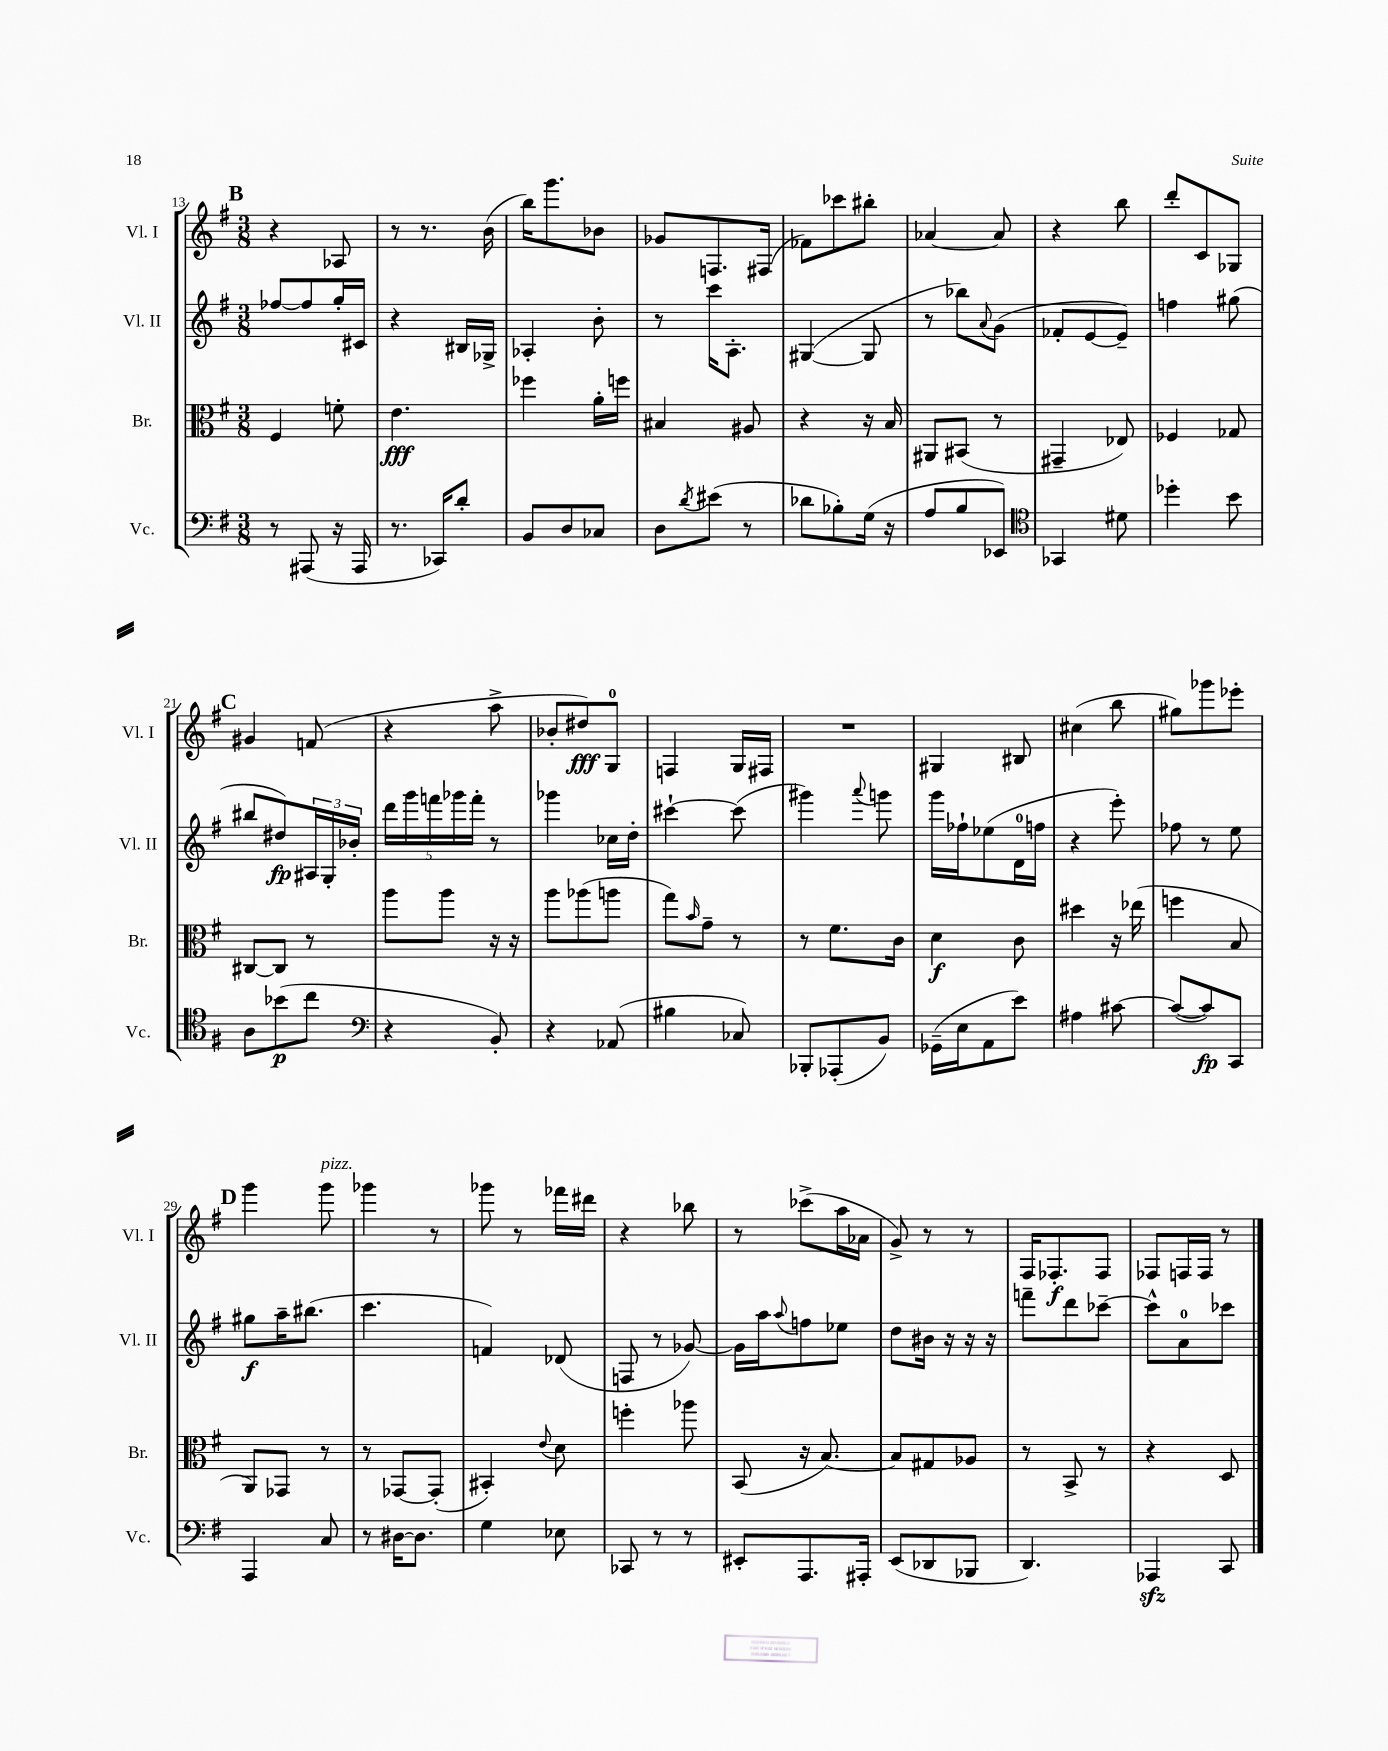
<<
\new StaffGroup <<
\new Staff = "s0" \with { instrumentName = "Vl. I" shortInstrumentName = "Vl. I" } {
    \clef treble \key g \major \numericTimeSignature \time 3/8
    \mark \markup { \bold "B" } r4 aes8 |
    r8 r8. b'16( |
    b''16) g'''8. bes'8 |
    ges'8 f8. fis16( |
    fes'8) ces'''8 bis''8-. |
    aes'4~ aes'8 |
    r4 b''8 |
    d'''8-. c'8 ges8 |
    \mark \markup { \bold "C" } gis'4 f'8( |
    r4 a''8-> |
    bes'8-. dis''8\fff) g8-0 |
    f4 g16 fis16 |
    R4. |
    gis4 bis8 |
    cis''4( b''8 |
    gis''8) ges'''8 ees'''8-. |
    \mark \markup { \bold "D" } g'''4 g'''8^\markup { \italic "pizz." } |
    ges'''4 r8 |
    ges'''8 r8 fes'''16 dis'''16 |
    r4 bes''8 |
    r8 ces'''8->( a''16 aes'16 |
    g'8->) r8 r8 |
    fis16 fes8.-.\f fes8 |
    fes8 f16 f16 r8 \bar "|." |
}
\new Staff = "s1" \with { instrumentName = "Vl. II" shortInstrumentName = "Vl. II" } {
    \clef treble \key g \major \numericTimeSignature \time 3/8
    \mark \markup { \bold "B" } fes''8~ fes''8 g''16-. cis'16 |
    r4 bis16 ges16-> |
    aes4-. b'8-. |
    r8 c'''16 a8.-. |
    gis4~( gis8 |
    r8 bes''8) \appoggiatura { a'8 } g'8( |
    fes'8-. e'8~ e'8--) |
    f''4 gis''8( |
    \mark \markup { \bold "C" } bis''8 dis''8\fp) \tuplet 3/2 { ais16 g16-. bes'16-. } |
    \tuplet 5/4 { d'''16 g'''16 f'''16 ges'''16 f'''16-. } r8 |
    ges'''4 ces''16 d''16-. |
    cis'''4~-! cis'''8( |
    gis'''4) \appoggiatura { a'''8 } g'''8 |
    g'''16 fes''16-! ees''8( d'16-0 f''16 |
    r4 e'''8-.) |
    fes''8 r8 e''8 |
    \mark \markup { \bold "D" } gis''8\f a''16-- bis''8.( |
    c'''4. |
    f'4) des'8( |
    f8 r8 ges'8~) |
    ges'16 a''16 \appoggiatura { a''8 } f''8 ees''8 |
    d''8 bis'16 r16 r16 r16 |
    f'''8-- d'''8 ces'''8~-- |
    ces'''8-^ a'8-0 ces'''8 \bar "|." |
}
\new Staff = "s2" \with { instrumentName = "Br." shortInstrumentName = "Br." } {
    \clef alto \key g \major \numericTimeSignature \time 3/8
    \mark \markup { \bold "B" } fis4 f'8-. |
    e'4.\fff |
    fes''4 a'16-. f''16 |
    bis4 ais8 |
    r4 r16 b16 |
    ais,8 bis,8( r8 |
    gis,4-- ees8) |
    fes4 ges8 |
    \mark \markup { \bold "C" } cis8~ cis8 r8 |
    a''8 a''8 r16 r16 |
    a''8 aes''8( a''8 |
    g''8) \grace { b'16 } g'8-- r8 |
    r8 fis'8. c'16 |
    d'4\f c'8 |
    dis''4 r16 ees''16( |
    f''4 b8 |
    \mark \markup { \bold "D" } a,8) ges,8 r8 |
    r8 ges,8~ ges,8-.( |
    bis,4-.) \appoggiatura { e'8 } d'8 |
    f''4-. aes''8 |
    b,8( r16 b8.~) |
    b8 gis8 aes8 |
    r8 b,8-> r8 |
    r4 d8 \bar "|." |
}
\new Staff = "s3" \with { instrumentName = "Vc." shortInstrumentName = "Vc." } {
    \clef bass \key g \major \numericTimeSignature \time 3/8
    \mark \markup { \bold "B" } r8 ais,,8( r16 ais,,16 |
    r8. ces,16) d'8-. |
    b,8 d8 ces8 |
    d8 \acciaccatura { d'8 } eis'8( r8 |
    des'8 bes8-.) g16( r16 |
    a8 b8 ees,8) |
    \clef tenor ges,4 dis'8 |
    des''4-. b'8 |
    \mark \markup { \bold "C" } a8 bes'8\p( c''8 |
    \clef bass r4 b,8-.) |
    r4 aes,8( |
    bis4 ces8) |
    bes,,8-. aes,,8-.( b,8) |
    ges,16--( e16 a,8 e'8) |
    ais4 cis'8~ |
    cis'8~( cis'8\fp) c,8 |
    \mark \markup { \bold "D" } a,,4 c8 |
    r8 dis16~ dis8. |
    g4 ees8 |
    ces,8 r8 r8 |
    eis,8-. a,,8. ais,,16-. |
    e,8( des,8 bes,,8 |
    d,4.) |
    aes,,4\sfz c,8 \bar "|." |
}
>>
>>
\layout { \context { \Score currentBarNumber = #13 } }
